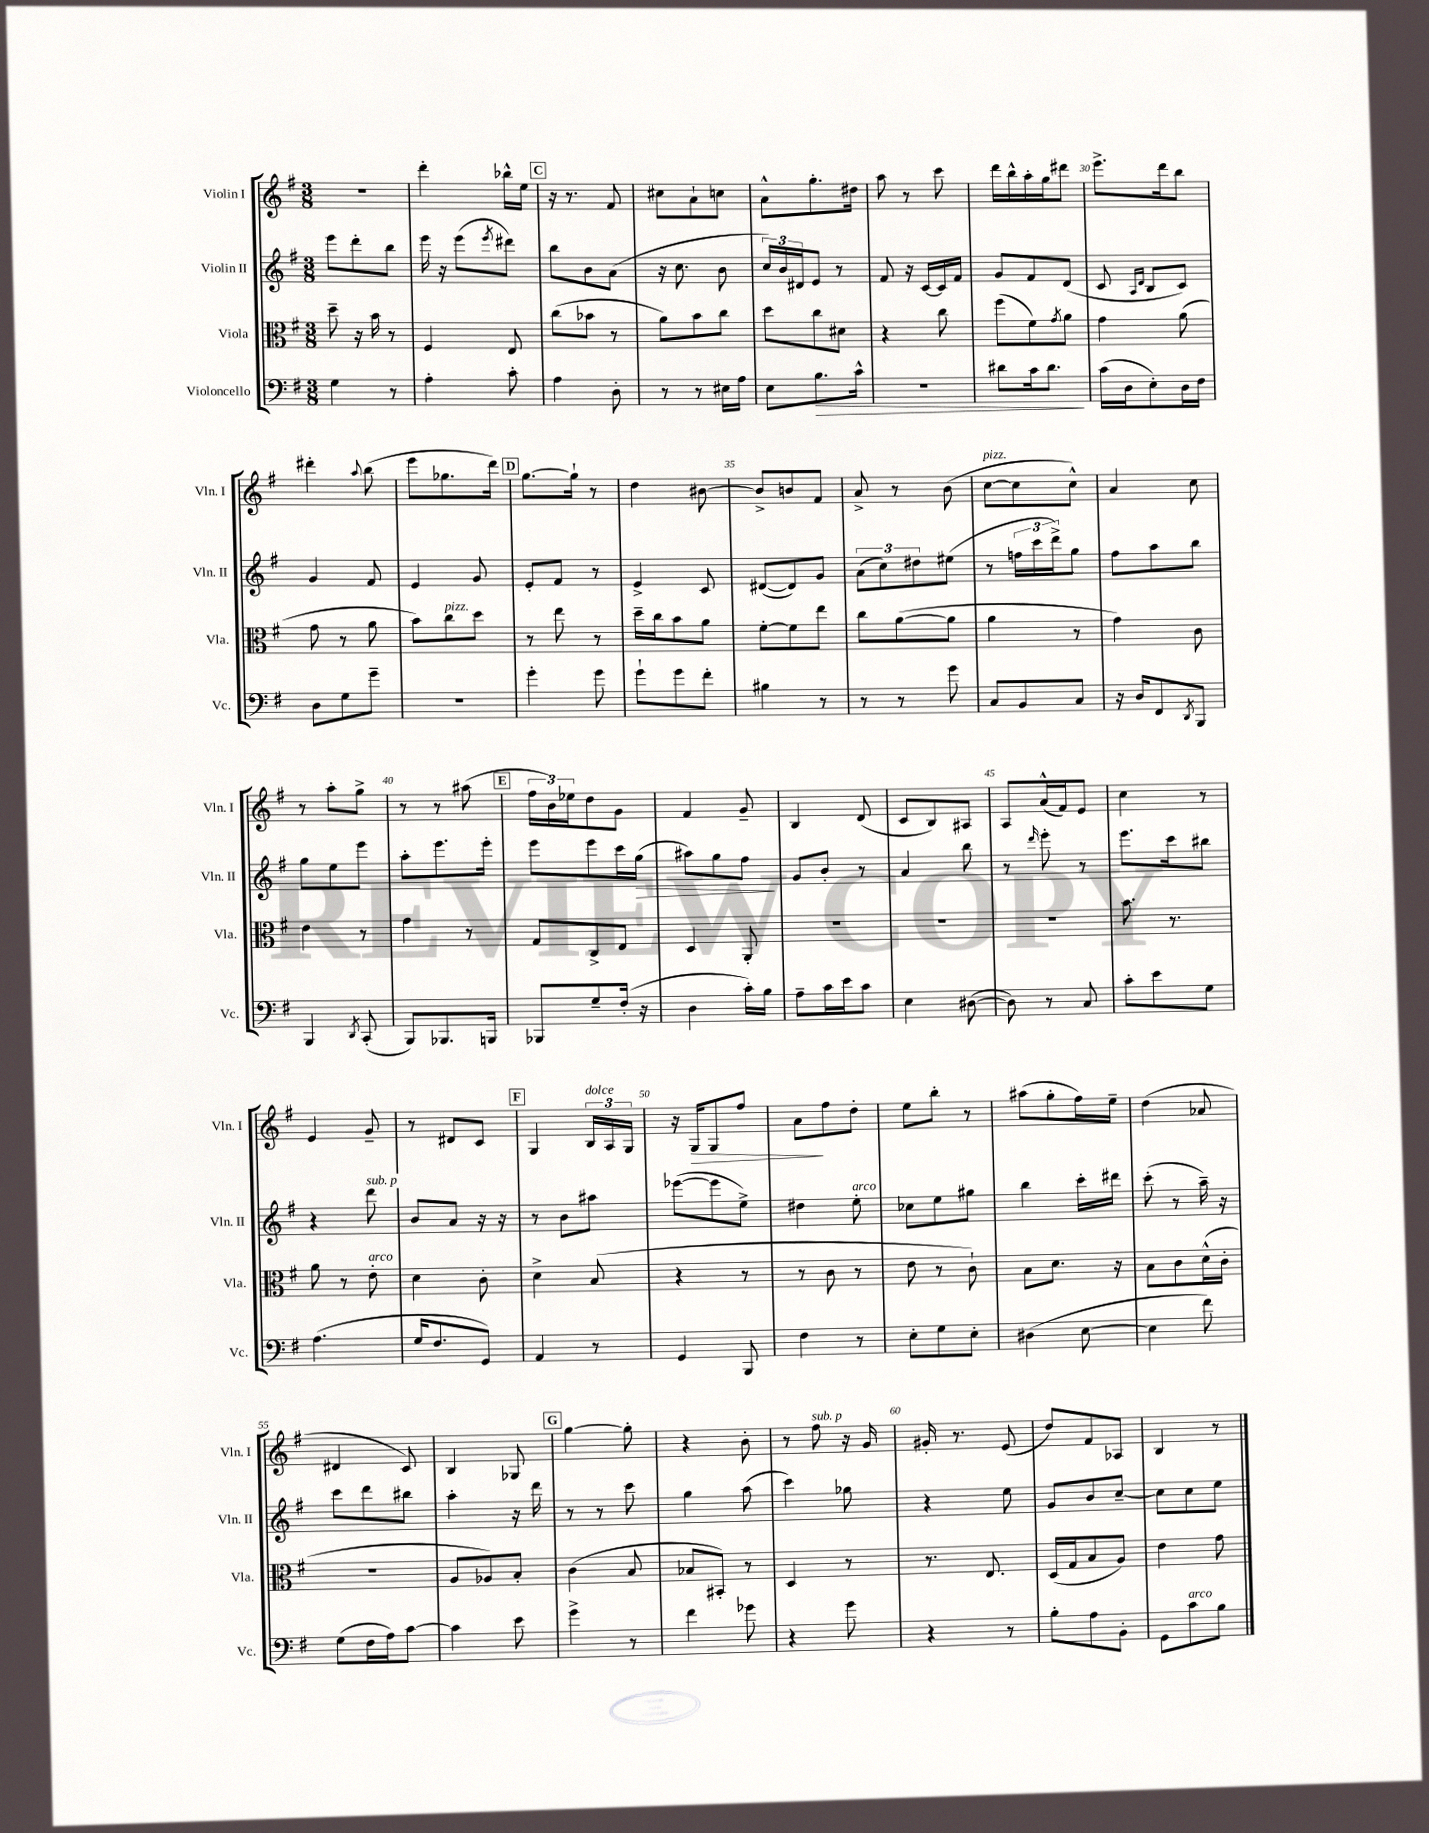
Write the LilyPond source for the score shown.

<<
\new StaffGroup <<
\new Staff = "s0" \with { instrumentName = "Violin I" shortInstrumentName = "Vln. I" } {
    \clef treble \key g \major \numericTimeSignature \time 3/8
    R4. |
    d'''4-. bes''16-^ e''16 |
    \mark \markup { \box "C" } r16 r8. fis'8 |
    cis''8 a'8-! c''8 |
    a'8-^ g''8.-. dis''16 |
    a''8 r8 c'''8 |
    d'''16 b''16-^ a''16-. g''16 dis'''8 |
    e'''8.-> d'''16 b''8 |
    dis'''4-. \appoggiatura { a''8 } b''8( |
    e'''8 ges''8. d'''16) |
    \mark \markup { \box "D" } g''8.~ g''16-! r8 |
    d''4 bis'8~ |
    bis'8-> b'8 fis'8 |
    a'8-> r8 b'8( |
    c''8~^\markup { \italic "pizz." } c''8 c''8-^) |
    a'4 c''8 |
    r8 a''8-. g''8-> |
    r8 r8 ais''8( |
    \mark \markup { \box "E" } \tuplet 3/2 { fis''16 b'16) ees''16 } d''8 g'8 |
    fis'4 g'8-- |
    b4 d'8( |
    c'8 b8) ais8 |
    a8 a'16-^( fis'16) e'8 |
    c''4 r8 |
    e'4 g'8-- |
    r8 dis'8 c'8 |
    \mark \markup { \box "F" } g4 \tuplet 3/2 { b16^\markup { \italic "dolce" } a16 g16 } |
    r16 g16\> g8 fis''8 |
    a'8\! fis''8 d''8-. |
    e''8 b''8-. r8 |
    ais''8( g''8-. fis''16) e''16-- |
    d''4( aes'8 |
    dis'4 c'8) |
    b4 ges8 |
    \mark \markup { \box "G" } g''4~ g''8-. |
    r4 b'8-. |
    r8 fis''8^\markup { \italic "sub. p" } r16 g'16 |
    gis'16-. r8. e'8( |
    d''8) fis'8 aes8 |
    b4 r8 \bar "|." |
}
\new Staff = "s1" \with { instrumentName = "Violin II" shortInstrumentName = "Vln. II" } {
    \clef treble \key g \major \numericTimeSignature \time 3/8
    e'''8 d'''8-. b''8 |
    e'''16 r16 e'''8( \acciaccatura { e'''8 } dis'''8) |
    \mark \markup { \box "C" } b''8 b'8 a'8( |
    r16 c''8. b'8 |
    \tuplet 3/2 { c''16) b'16 dis'16 } e'8 r8 |
    fis'8 r16 c'16~ c'16 fis'16 |
    g'8 fis'8 d'8( |
    c'8 \grace { a16 d'16 } b8 c'8) |
    g'4 fis'8 |
    e'4 g'8 |
    \mark \markup { \box "D" } e'8-. fis'8 r8 |
    e'4-> c'8 |
    dis'8~( dis'8) g'8 |
    \tuplet 3/2 { a'8( c''8) dis''8 } eis''8( |
    r8 \tuplet 3/2 { f''16 c'''16 d'''16->) } g''8 |
    fis''8 a''8 b''8 |
    g''8 e''8 e'''8 |
    a''8-. e'''8. e'''16-. |
    \mark \markup { \box "E" } e'''8 e'''8 c'''16 g''16\>( |
    ais''8) g''8 fis''8\! |
    g'8 b'8-. r8 |
    a'4 b''8 |
    r8 \grace { d'''16 } e'''8-. r8 |
    e'''8. c'''16 bis''8 |
    r4 d'''8^\markup { \italic "sub. p" } |
    b'8 a'8 r16 r16 |
    \mark \markup { \box "F" } r8 b'8 ais''8 |
    ees'''8~( ees'''8 e''8->) |
    dis''4 e''8-.^\markup { \italic "arco" } |
    ces''8 e''8 gis''8 |
    b''4 c'''16-. dis'''16 |
    c'''8-.( r8 a''16--) r16 |
    c'''8 d'''8 bis''8 |
    a''4-. r16 d'''16 |
    \mark \markup { \box "G" } r8 r8 c'''8 |
    g''4 a''8( |
    c'''4) ges''8 |
    r4 e''8 |
    g'8 b'8 c''8~-- |
    c''8 c''8 e''8 \bar "|." |
}
\new Staff = "s2" \with { instrumentName = "Viola" shortInstrumentName = "Vla." } {
    \clef alto \key g \major \numericTimeSignature \time 3/8
    d''8-- r16 b'16 r8 |
    fis4 e8 |
    \mark \markup { \box "C" } c''8( bes'8 r8 |
    a'8) b'8 c''8 |
    d''8 c''8 dis'8 |
    r4 c''8 |
    fis''8( fis'8) \acciaccatura { g'8 } a'8 |
    g'4 a'8( |
    g'8 r8 a'8 |
    b'8) c''8^\markup { \italic "pizz." } d''8 |
    \mark \markup { \box "D" } r8 e''8 r8 |
    d''16-- c''16 b'8 a'8 |
    fis'8~-. fis'8 e''8 |
    c''8 a'8~( a'8 |
    a'4 r8 |
    g'4) c'8 |
    e'4 r8 |
    g'4 r8 |
    \mark \markup { \box "E" } g8 c8-> e8 |
    d4 a,8-. |
    R4. |
    R4. |
    R4. |
    b'8. r8. |
    a'8 r8 e'8-.^\markup { \italic "arco" } |
    d'4 c'8-. |
    \mark \markup { \box "F" } d'4-> b8( |
    r4 r8 |
    r8 c'8 r8 |
    e'8 r8 c'8-!) |
    b8 d'8. r16 |
    b8 c'8 d'16-^( c'16-. |
    R4. |
    a8 aes8) b8-. |
    \mark \markup { \box "G" } c'4( b8 |
    bes8 bis,8-.) r8 |
    d4 r8 |
    r8. e8. |
    d16( g16 b8 a8) |
    e'4 g'8 \bar "|." |
}
\new Staff = "s3" \with { instrumentName = "Violoncello" shortInstrumentName = "Vc." } {
    \clef bass \key g \major \numericTimeSignature \time 3/8
    g4 r8 |
    a4-. c'8-. |
    \mark \markup { \box "C" } a4 d8-. |
    r8 r8 eis16 a16 |
    e8 b8.\> c'16-^ |
    R4. |
    dis'8 c'16 dis'8.\! |
    c'16( d16 e8-.) d16 fis16 |
    d8 g8 g'8-- |
    R4. |
    \mark \markup { \box "D" } g'4-. g'8 |
    g'8-! g'8 fis'8-. |
    bis4 r8 |
    r8 r8 g'8 |
    c8 b,8 c8 |
    r16 d16 fis,8 \acciaccatura { d,8 } b,,8 |
    b,,4 \acciaccatura { d,8 } c,8-.( |
    b,,8) bes,,8. b,,16 |
    \mark \markup { \box "E" } bes,,8 g8-- fis16-.( r16 |
    d4 c'16-.) b16 |
    a8-- c'16 e'16 c'8 |
    e4 dis8~( |
    dis8) r8 c8 |
    c'8-. e'8 g8 |
    a4.( |
    g16 fis8. g,8) |
    \mark \markup { \box "F" } a,4 r8 |
    g,4 b,,8 |
    fis4 r8 |
    e8-. g8 e8-. |
    dis4( e8~ |
    e4 fis'8) |
    g8( fis16 a16) c'8~ |
    c'4 e'8 |
    \mark \markup { \box "G" } g'4-> r8 |
    fis'4 ges'8 |
    r4 g'8 |
    r4 r8 |
    b8-. a8 b,8-. |
    g,8 c'8^\markup { \italic "arco" } b8 \bar "|." |
}
>>
>>
\layout { \context { \Score currentBarNumber = #23 \override BarNumber.break-visibility = ##(#f #t #t) barNumberVisibility = #(every-nth-bar-number-visible 5) } }
